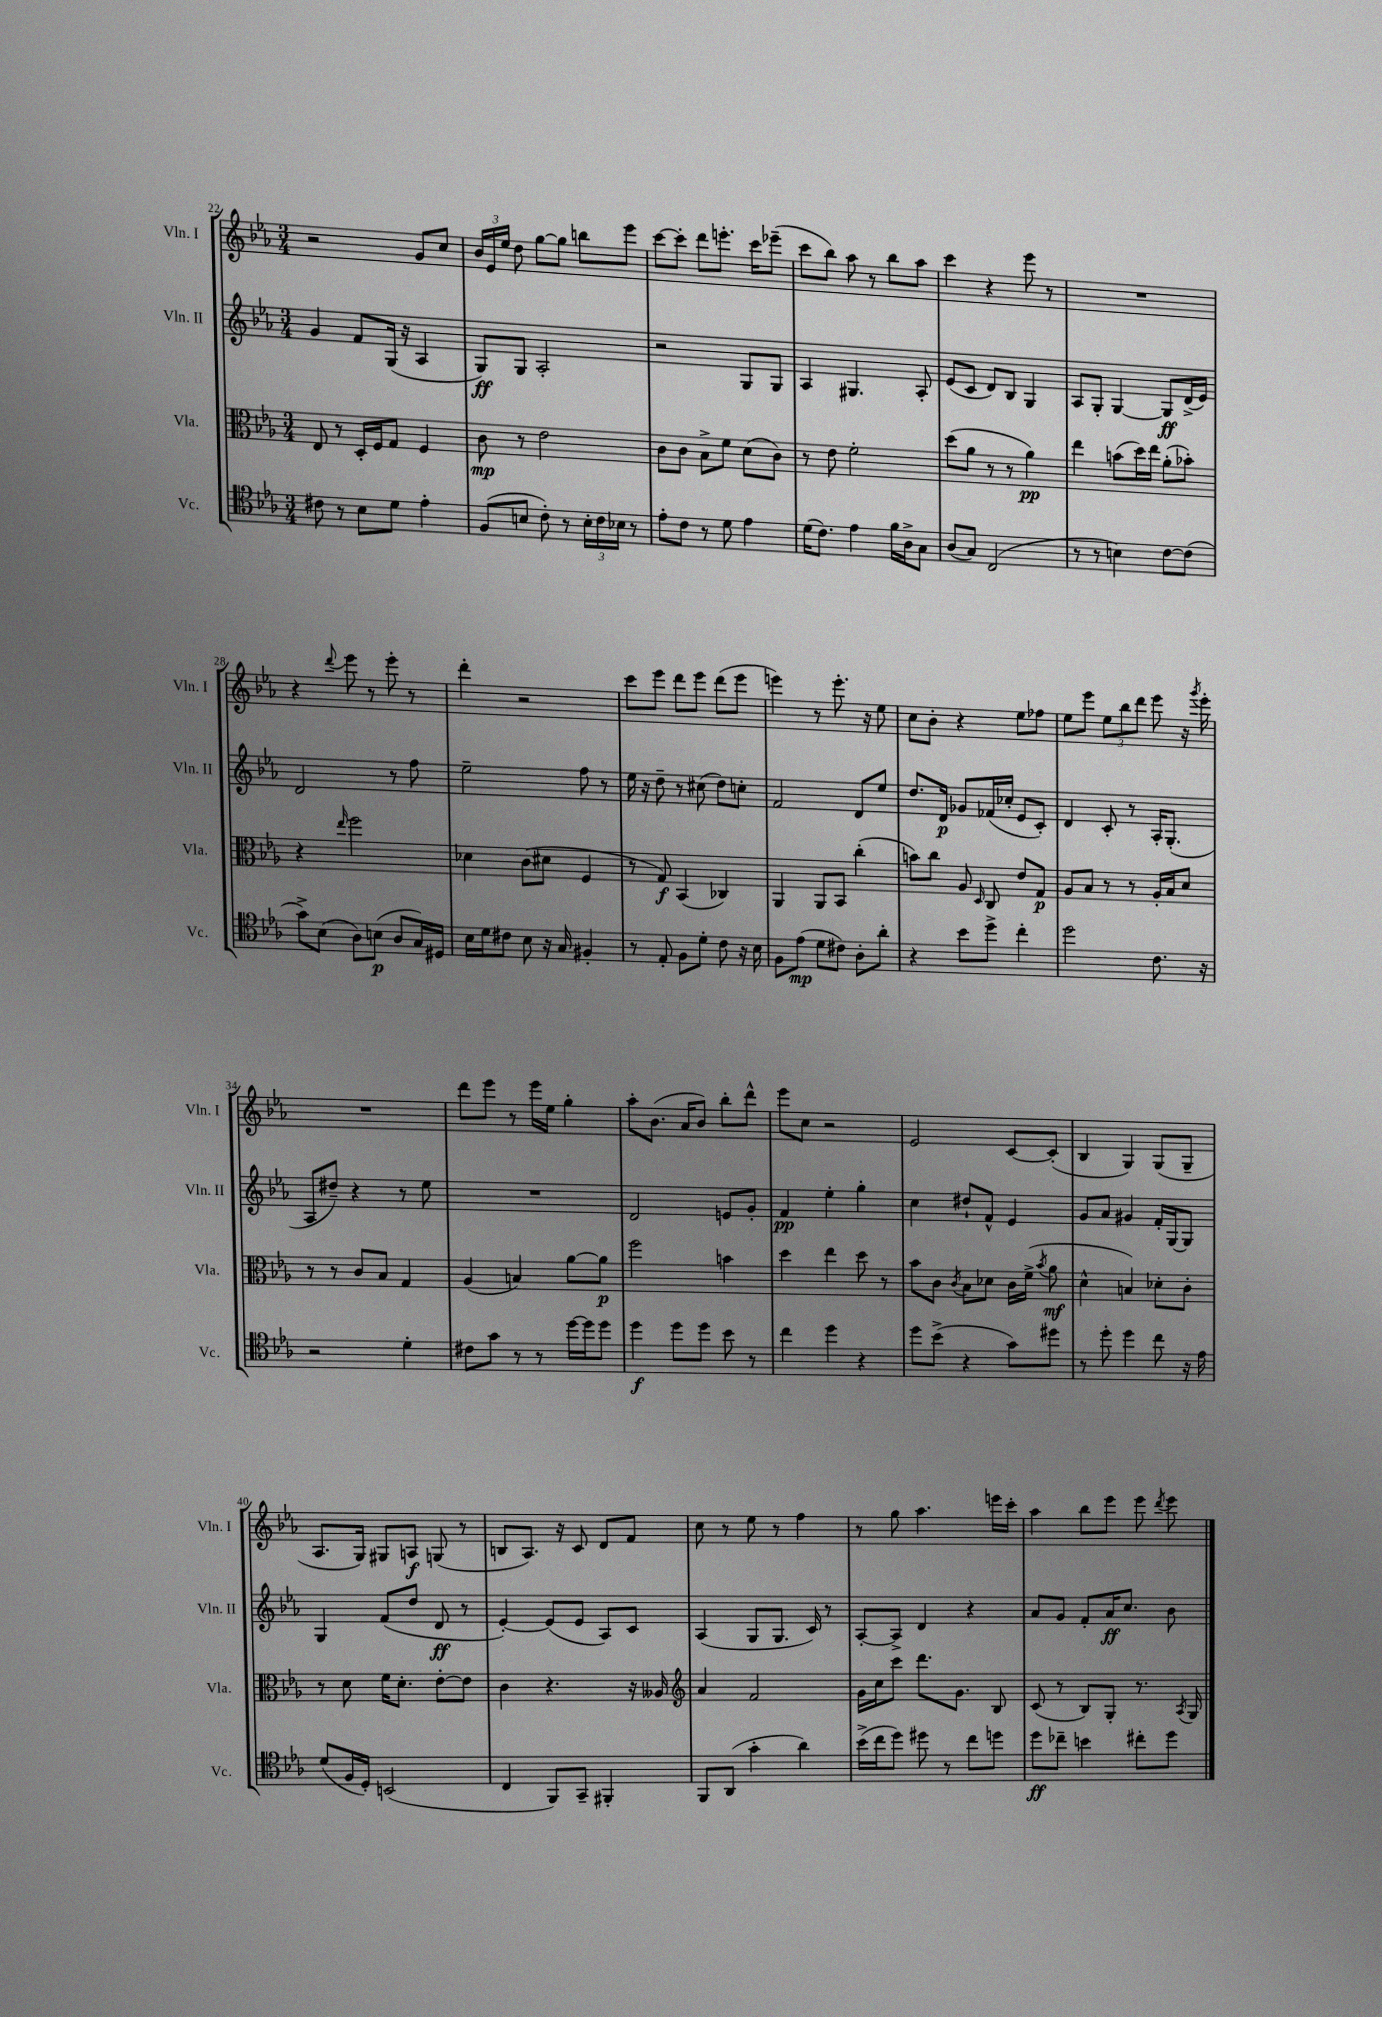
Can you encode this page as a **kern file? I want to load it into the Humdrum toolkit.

**kern	**kern	**kern	**kern
*staff4	*staff3	*staff2	*staff1
*clefC4	*clefC3	*clefG2	*clefG2
*k[b-e-a-]	*k[b-e-a-]	*k[b-e-a-]	*k[b-e-a-]
*M3/4	*M3/4	*M3/4	*M3/4
8c#\	8E-/	4g/	2r
8r	8r	.	.
8B-\L	16D'/LL	8f/L	.
.	16F/J	.	.
8d\J	8G/J	(16G/Jk	.
.	.	16r	.
4e-'\	4F/	4A-/	8g/L
.	.	.	8cc/J
=	=	=	=
(8F/L	8c\	8G/L)	24b-/LL
.	.	.	24e-/
.	.	.	24ee-/JJ
8B/J	8r	8G/J	8dd\
8c'\)	2e-\	2A-'/	[8gg\L
8r	.	.	8gg\]J
24B'\LL	.	.	8bb\L
24c\	.	.	.
24B-\JJ	.	.	.
8r	.	.	8eee-\J
=	=	=	=
8e-'\L	8c\L	2r	[8ccc\L
8c\J	8c\J	.	8ccc'\]J
8r	8B-^\L	.	8ddd\L
8d\	8f\J	.	8.eee'\J
4e-\	(8d\L	8G/L	.
.	.	.	16ccc\LK
.	8c\J)	8G/J	(8eee-~\J
=	=	=	=
(16d\LK	8r	4A-/	8ccc\L
8.c\J)	.	.	.
.	8e-\	.	8bb-\J)
4e-\	2f'\	4.G#/	8aa-\
.	.	.	8r
16f\LL	.	.	8bb-\L
16A-^\J	.	.	.
8G\J	.	8A-'/	8aa-\J
=	=	=	=
(8A-/L	(8dd\L	(8e-/L	4ccc\
8G/J)	8a-\J	8c/J	.
(2C/	8r	8d/L)	4r
.	8r	8B-/J	.
.	4a-\)	4G/	8eee-\
.	.	.	8r
=	=	=	=
8r	4ee-\	8A-/L	2.r
8r	.	8G'/J	.
4B\)	(8b\L	[4G/	.
.	16dd\L)	.	.
.	16ee-\JJ	.	.
[8c\L	(8a-'\L	8G/]L	.
(8c\]J	8b-'\J)	(16d^/L	.
.	.	16e-/JJ)	.
=	=	=	=
8g^\L)	4r	2d/	4r
(8B-\J	.	.	.
.	16qqee-/	.	8qqddd/
8A-\L)	2ff\	.	8eee-\
(8B\J	.	.	8r
8A-/L	.	8r	8eee-'\
16G/L)	.	8ff\	8r
16D#/JJ	.	.	.
=	=	=	=
16B-\LL	4d-\	2ee-~\	4ddd'\
16d\J	.	.	.
8c#\J	.	.	.
8B-\	(8c\L	.	2r
16r	8d#\J	.	.
16G/	.	.	.
4F#'/	4F/	8ff\	.
.	.	8r	.
=	=	=	=
8r	8r	16ee-\	8ccc\L
.	.	16r	.
8E-'/	8G/)	8dd~\	8eee-\J
8F\L	(4BB-/	8r	8ddd\L
8d'\J	.	(8cc#\	8eee-\J
8c\	4C-/)	8dd\L)	(8ddd\L
16r	.	8cc'\J	8eee-\J
16B-\	.	.	.
=	=	=	=
8F\L	4AA-/	2f/	4eee\)
(8e-\J	.	.	.
8d\L	8AA-/L	.	8r
8c#\J)	8BB-/J	.	8.eee'\
8A-'\L	(4cc'\	8d/L	.
.	.	.	16r
8a-'\J	.	8ee-/J	8ee-\
=	=	=	=
4r	8b\L)	8.dd/L	8cc\L
.	8cc\J	.	8b-'\J
.	.	16d/Jk	.
8b-\L	8A-/	8g-/L	4r
.	16qqD/	.	.
8dd^\J	8C/	(16f-/L	.
.	.	16cc-'/JJ	.
4cc'\	8e-/L	8e-/L	8ee-\L
.	8G/J	8c'/J)	8ff-\J
=	=	=	=
2dd\	8A-/L	4d/	8ee-\L
.	8B-/J	.	8eee-\J
.	8r	8c'/	12ee-\L
.	.	.	12bb-\
.	8r	8r	.
.	.	.	12ddd\J
8.c\	16A-'/LL	16A-'/LK	8eee-\
.	16B-/J	(8.G'/J	.
.	8d/J	.	16r
.	.	.	8qggg/
16r	.	.	16eee-'\
=	=	=	=
2r	8r	8A-/L	2.r
.	8r	8dd#~/J)	.
.	8c/L	4r	.
.	8B-/J	.	.
4d'\	4G/	8r	.
.	.	8ee-\	.
=	=	=	=
8c#\L	(4A-/	2.r	8ddd\L
8g\J	.	.	8eee-\J
8r	4B/)	.	8r
8r	.	.	16eee-\LL
.	.	.	16ee-\JJ
[16dd\LL	[8a-\L	.	4gg'\
16dd\]J	.	.	.
8dd\J	8a-\]J	.	.
=	=	=	=
4dd\	2ff\	2d/	8aa-'\L
.	.	.	(8.b-\J
8dd\L	.	.	.
.	.	.	16a-/LK
8dd\J	.	.	8b-/J)
8b-\	4b\	8e/L	8bb-'\L
8r	.	8g'/J	8ddd^^\J
=	=	=	=
4cc\	4dd\	4f/	8eee-\L
.	.	.	8cc\J
4dd\	4ee-\	4ee-'\	2r
4r	8dd\	4gg'\	.
.	8r	.	.
=	=	=	=
8dd\L	8b-\L	4cc\	2e-/
(8b-^\J	8c\J	.	.
.	8qc/	.	.
4r	8B-\L	8dd#`/L	.
.	8d-\J	8f^^/J	.
8g\L)	16c\LL	4e-/	[8c/L
.	(16f^\JJ	.	.
.	8qb-/	.	.
8dd#\J	8a-\	.	(8c'/]J
=	=	=	=
8r	4d^^\	8g/L	4B-/
8dd'\	.	8a-/J	.
4dd\	4B/)	4g#/	4G/)
8cc\	8d-'\L	16f'/LL	(8G/L
.	.	[16G/J	.
16r	8c'\J	8G/]J	8G~/J
16e-\	.	.	.
=	=	=	=
(8d/L	8r	4G/	8.A-/L
16F/L	8d\	.	.
16D'/JJ)	.	.	16G/Jk)
(2BB/	16f\LK	(8f/L	8G#/L
.	8.d'\J	.	.
.	.	8dd/J	8A/J
.	[8e-'\L	8d/	(8G/
.	8e-\]J	8r	8r
=	=	=	=
4C/	4c\	[4e-'/)	8B/L
.	.	.	8.A-/J)
8FF/L)	4.r	(8e-/]L	.
.	.	.	16r
8GG~/J	.	8e-/J	8c/
4FF#'/	.	8A-/L)	8d/L
.	16r	8c/J	8f/J
.	16A--/	.	.
=	=	=	=
*	*clefG2	*	*
8FF/L	4a-/	(4A-/	8cc\
(8AA-/J	.	.	8r
4g'\	2f/	8G/L	8ee-\
.	.	8.G/J	8r
4a-\)	.	.	4ff\
.	.	16c/)	.
.	.	8r	.
=	=	=	=
(16b-^\LL	16g\LL	[8A-'/L	8r
16cc\J	16cc\J	.	.
8dd\J)	8ccc\J	8A-^/]J	8gg\
8dd#\	8.ddd\L	4d/	4.aa-\
8r	.	.	.
.	8.g\J	.	.
8cc\L	.	4r	.
8dd\J	8B-/	.	16eee\LL
.	.	.	16ccc'\JJ
=	=	=	=
8dd\L	(8c/	8a-/L	4aa-\
8cc-~\J	8r	8g/J	.
4b\	8B-/L)	8f'/L	8bb-\L
.	8G'/J	16a-/K	8eee-\J
.	.	8.cc/J	.
8cc#'\L	8.r	.	8eee-\
.	.	.	8qddd/
8dd\J	.	8b-\	8eee-\
.	8qA-/	.	.
.	16G/	.	.
==	==	==	==
*-	*-	*-	*-
